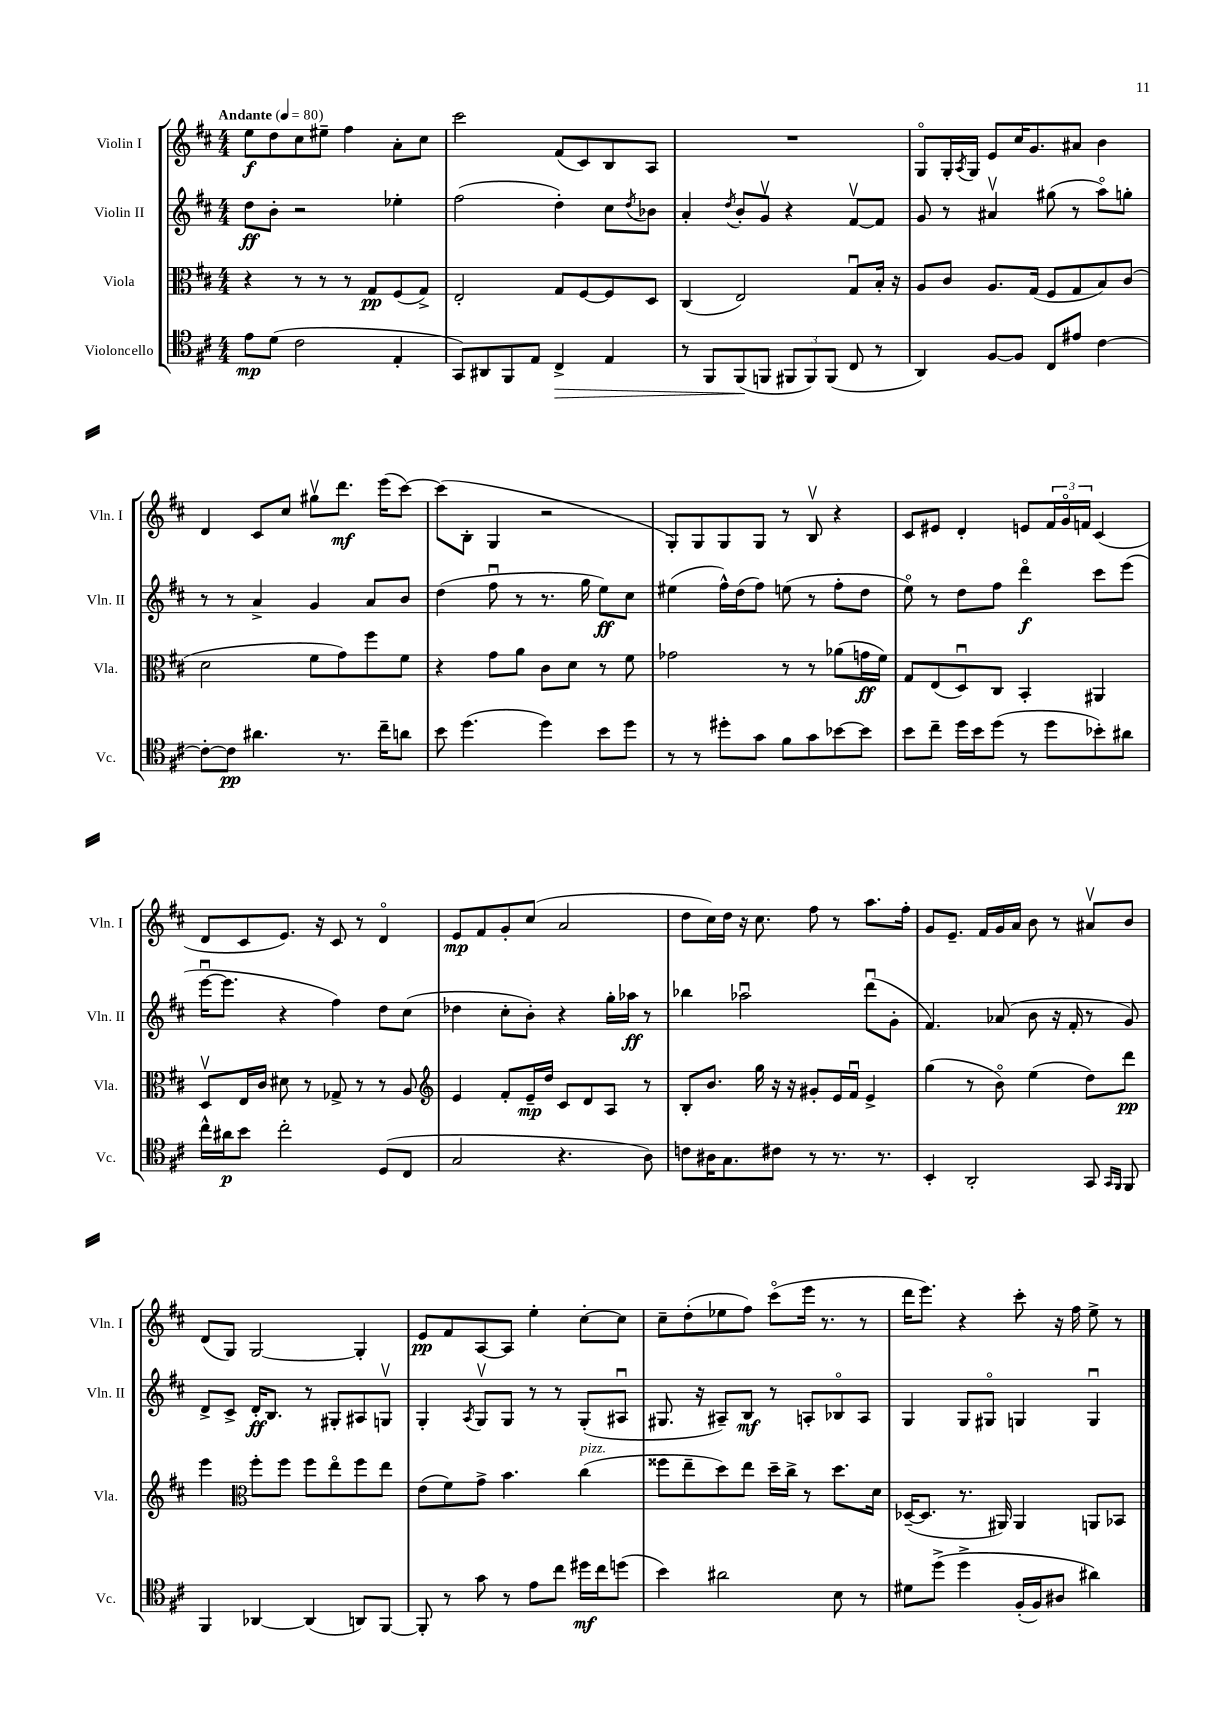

**kern	**kern	**kern	**kern
*staff4	*staff3	*staff2	*staff1
*clefC4	*clefC3	*clefG2	*clefG2
*k[f#c#]	*k[f#c#]	*k[f#c#]	*k[f#c#]
*M4/4	*M4/4	*M4/4	*M4/4
*MM80	*MM80	*MM80	*MM80
8e	4r	8dd	8ee
(8d	.	8b'	8dd
2c#	8r	2r	8cc#
.	8r	.	8ee#~
.	8r	.	4ff#
.	8G	.	.
4E'	(8F#	4ee-'	8a'
.	8G^)	.	8cc#
=	=	=	=
8GG)	2E'	(2ff#	2ccc#
8AA#	.	.	.
8FF#	.	.	.
8E	.	.	.
4C#^	8G	4dd')	(8f#
.	[8F#	.	8c#)
4E	8F#]	8cc#	8B
.	.	8qdd	.
.	8D	8b-	8A
=	=	=	=
8r	(4C#	4a'	1r
8FF#	.	.	.
.	.	8qdd	.
(8FF#	2E)	8b'	.
8FF	.	8gv	.
12FF#	.	4r	.
12FF#)	.	.	.
(12FF#	.	.	.
8C#	8Gu	[8f#v	.
8r	16B'	8f#]	.
.	16r	.	.
=	=	=	=
4AA)	8A	8g	8Go
.	8c#	8r	16G'
.	.	.	8qA
.	.	.	16G
[8F#	8.A	4a#v	8e
8F#]	.	.	16cc#
.	(16G	.	8.g
8C#	8F#	(8gg#	.
8e#	8G	8r	8a#
[4c#	8B)	8aao)	4b
.	(8c#	8gg'	.
=	=	=	=
8c#'_	2d	8r	4d
8c#]	.	8r	.
4.a#	.	4a^	8c#
.	.	.	8cc#
.	8f#	4g	8gg#v
8.r	8g)	.	8.ddd
.	8ff#	8a	.
16cc#~	.	.	(16eee
8a	8f#	8b	[8ccc#)
=	=	=	=
8b	4r	(4dd	(8ccc#]
(4.dd	.	.	8B'
.	8g	8ff#u	4G
.	8a	8r	.
4dd)	8c#	8.r	2r
.	8d	.	.
.	.	16gg	.
8b	8r	8ee)	.
8dd	8f#	8cc#	.
=	=	=	=
8r	2g-	(4ee#	8G')
8r	.	.	8G
8dd#'	.	16ff#^^)	8G
.	.	(16dd	.
8g	.	8ff#)	8G
8f#	8r	(8ee	8r
8g	8r	8r	8Bv
[8b-	(8a-	8ff#'	4r
8b-]	16g	8dd	.
.	16f#)	.	.
=	=	=	=
8b	8G	8eeo)	8c#
8cc#~	(8E	8r	8e#
16dd	8Du)	8dd	4d'
16b	.	.	.
(8dd	8C#	8ff#	.
8r	4BB'	4dddo	8e
8dd	.	.	24f#
.	.	.	24go
.	.	.	24f
8b-')	4AA#	8ccc#	(4c#
8a#	.	(8eee	.
=	=	=	=
16cc#^^	8Dv	[16eeeu	8d
16a#	.	8.eee]	.
8b	16E	.	8c#
.	16c#	.	.
2cc#'	8d#	4r	8.e)
.	8r	.	.
.	.	.	16r
.	8G-^	4ff#)	8c#
.	8r	.	8r
(8D	8r	8dd	4do
8C#	8A	(8cc#	.
=	=	=	=
*	*clefG2	*	*
2G	4e	4dd-	8e
.	.	.	8f#
.	8f#'	8cc#'	8g'
.	16e~	8b')	(8cc#
.	16dd	.	.
4.r	8c#	4r	2a
.	8d	.	.
.	8A	16gg'	.
.	.	16aa-	.
8A)	8r	8r	.
=	=	=	=
8c	8B'	4bb-	8dd
16A#	8.b	.	16cc#)
8.G	.	.	16dd
.	.	2aa-u	16r
.	16gg	.	8.cc#
8c#	16r	.	.
.	16r	.	.
8r	8g#'	.	8ff#
8.r	16e	.	8r
.	16f#u	.	.
.	4e^	(8dddu	8.aa
8.r	.	.	.
.	.	8g'	.
.	.	.	16ff#'
=	=	=	=
4BB'	(4gg	4.f#)	8g
.	.	.	8.e~
2AA'	8r	.	.
.	.	.	16f#
.	8bo)	(8a-	16g
.	.	.	16a
.	(4ee	8b	8b
.	.	16r	8r
.	.	16f#'	.
8GG	8dd)	8r	8a#v
16qqGG	.	.	.
16qqFF#	.	.	.
8FF#	8ddd	8g)	8b
=	=	=	=
4FF#	4eee	8d^	(8d
.	.	8c#^	8G)
*	*clefC3	*	*
[4AA-	8ff#'	16d'	[2G
.	.	8.B	.
.	8ff#	.	.
(4AA-]	8ff#	8r	.
.	8eeo	8G#'	.
8AA)	8ff#	8A#	4G']
[8FF#	8ee	8Gv	.
=	=	=	=
8FF#']	(8e	4G'	8e
8r	8f#)	.	8f#
.	.	8qA	.
8g	8g^	8Gv	[8A
8r	4.b	8G	8A]
8e	.	8r	4ee'
8cc#	.	8r	.
16dd#	(4cc#	(8G'	[8cc#'
16cc#	.	.	.
(8dd	.	8A#u	8cc#]
=	=	=	=
4b)	8ff##	8.G#	8cc#~
.	8ee~	.	(8dd'
.	.	16r	.
2a#	8dd)	8A#~)	8ee-
.	8ee	8B	8ff#)
.	16dd~	8r	(8ccc#o
.	16cc#^	.	.
.	8r	8A'	16eee
.	.	.	8.r
8B	8.dd	8B-o	.
8r	.	8A	8r
.	16d	.	.
=	=	=	=
8d#	([16D-~	4G	16ddd
.	8.D-]	.	8.eee)
&(8dd^	.	.	.
4dd^	8.r	8G	4r
.	.	8G#o	.
.	16AA#)	.	.
(16F#'	4AA#	4G	8ccc#'
16F#)	.	.	.
8A#	.	.	16r
.	.	.	16ff#
4a#&)	8AA	4Gu	8ee^
.	8BB-	.	8r
==	==	==	==
*-	*-	*-	*-
